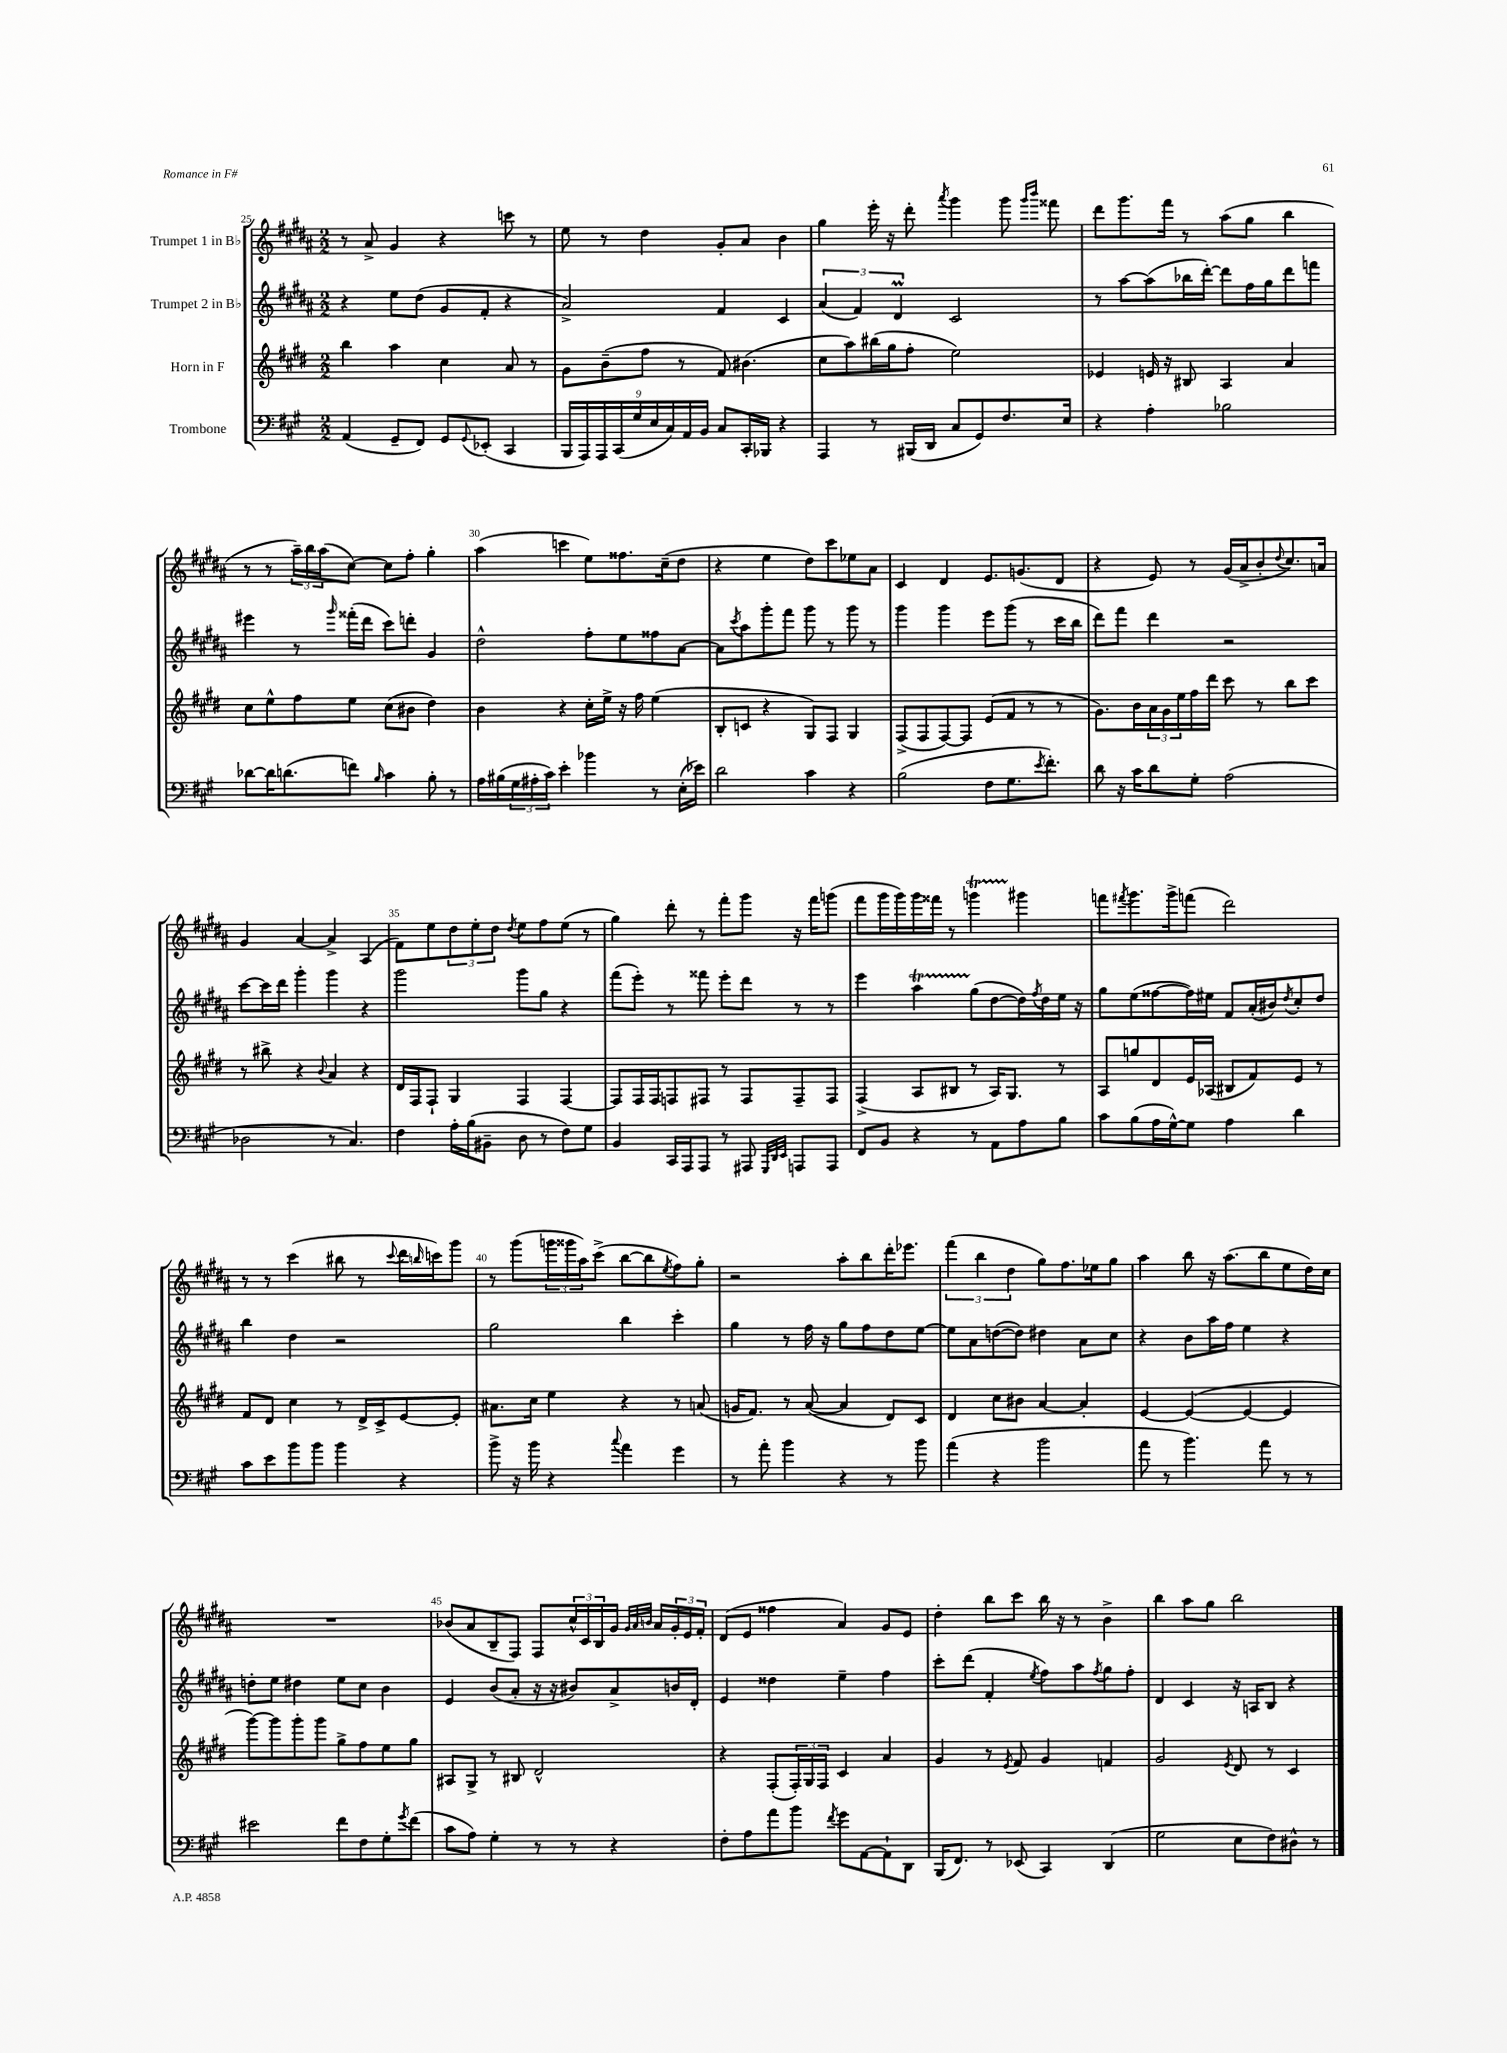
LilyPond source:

<<
\new StaffGroup <<
\new Staff = "s0" \with { instrumentName = "Trumpet 1 in Bb" } {
    \clef treble \key b \major \numericTimeSignature \time 2/2
    r8 ais'8-> gis'4 r4 c'''8 r8 |
    e''8 r8 dis''4 gis'8-. ais'8 b'4 |
    gis''4 e'''16-. r16 dis'''8-. \acciaccatura { ais'''8 } gis'''4 gis'''8 \grace { gis'''16 b'''16 } fisis'''8 |
    dis'''8 gis'''8. fis'''16 r8 ais''8( gis''8 b''4 |
    r8 r8 \tuplet 3/2 { ais''16--) b''16 ais''16( } cis''8~) cis''8 fis''8-. gis''4-. |
    ais''4( c'''4 e''8) fisis''8. cis''16--( dis''8 |
    r4 e''4 dis''8) cis'''8 ees''8 ais'8 |
    cis'4 dis'4 e'8. g'8.( dis'8 |
    r4 e'8) r8 gis'16( ais'16-> b'8-. \appoggiatura { dis''8 } cis''8.) a'16 |
    gis'4 ais'4~ ais'4-> ais4( |
    fis'8) e''8 \tuplet 3/2 { dis''8 e''8-. dis''8 } \acciaccatura { dis''8 } e''8 fis''8 e''8( r8 |
    gis''4) dis'''8-. r8 fis'''8-. gis'''8 r16 fis'''16 g'''8( |
    fis'''8 gis'''16 gis'''16) gis'''16 fisis'''16 r8 g'''4\startTrillSpan gis'''4\stopTrillSpan |
    f'''8 \acciaccatura { fis'''8 } gis'''8. gis'''16-> f'''8( dis'''2) |
    r8 r8 cis'''4( bis''8 r8 \appoggiatura { cis'''8 } dis'''16 \grace { b''16 } c'''16) gis'''8 |
    r8 gis'''8( \tuplet 3/2 { g'''16 gisis'''16 ais''16) } cis'''8->( b''8~ b''8 \acciaccatura { e''8 } fis''8) gis''8-. |
    r2 ais''8-. b''8 dis'''16-. ees'''8. |
    \tuplet 3/2 { fis'''4( b''4 dis''4 } gis''8) fis''8. ees''16 gis''8 |
    ais''4 b''8 r16 ais''8.( b''8 e''8 dis''16) cis''16 |
    R1 |
    bes'8( ais'8 b8-- fis8) fis8 \tuplet 3/2 { cis''16-^ cis'16 b16 } gis'16 \grace { gis'32 ais'32 b'32 } ais'16 \tuplet 3/2 { gis'16-. e'16 fis'16-. } |
    dis'8( e'8 fisis''4 ais'4) gis'8 e'8 |
    dis''4-. b''8 cis'''8 b''16 r16 r8 b'4-> |
    b''4 ais''8 gis''8 b''2 \bar "|." |
}
\new Staff = "s1" \with { instrumentName = "Trumpet 2 in Bb" } {
    \clef treble \key b \major \numericTimeSignature \time 2/2
    r4 e''8 dis''8( gis'8 fis'8-. r4 |
    ais'2->) fis'4 cis'4 |
    \tuplet 3/2 { ais'4( fis'4) dis'4\prall } cis'2 |
    r8 ais''8~ ais''8( bes''16 dis'''16~-.) dis'''8 fis''16 gis''16 dis'''8 f'''8 |
    eis'''4 r8 \grace { gis'''16 } fisis'''16-.( dis'''16 cis'''8) d'''8-. gis'4 |
    dis''2-^ fis''8-. e''8 fisis''8 ais'8~ |
    ais'8 \acciaccatura { cis'''8 } ais''8 gis'''8-. fis'''8 gis'''8 r8 gis'''8 r8 |
    gis'''4 gis'''4 e'''8 gis'''8( r8 cis'''16 b''16 |
    dis'''8) fis'''8 dis'''4 r2 |
    cis'''8~ cis'''16 dis'''16 gis'''4-. gis'''4 r4 |
    gis'''2 gis'''8 gis''8 r4 |
    fis'''8( e'''8-.) r8 fisis'''8 e'''8-. dis'''8 r8 r8 |
    e'''4 ais''4\startTrillSpan gis''8\stopTrillSpan( dis''8~ dis''16) \acciaccatura { fis''8 } dis''16 e''16 r16 |
    gis''8 e''8( fisis''8~ fisis''16) eis''16 fis'8 ais'16-.( bis'16) \acciaccatura { dis''8 } cis''8-. dis''8 |
    b''4 dis''4 r2 |
    gis''2 b''4 cis'''4-. |
    gis''4 r8 fis''16 r16 gis''8 fis''8 dis''8 e''8~ |
    e''8 ais'8 d''8~( d''8) dis''4 ais'8 cis''8 |
    r4 b'8 ais''16 fis''16 e''4 r4 |
    d''8-. e''8 dis''4 e''8 cis''8 b'4 |
    e'4 b'8( ais'8-. r16 r16 bis'8) ais'8-> b'16 dis'16-. |
    e'4 disis''4 e''4-- fis''4 |
    cis'''8-. dis'''8( fis'4-. \acciaccatura { e''8 } fis''8) ais''8 \acciaccatura { fis''8 } gis''8 fis''8-. |
    dis'4 cis'4 r16 a16 b8 r4 \bar "|." |
}
\new Staff = "s2" \with { instrumentName = "Horn in F" } {
    \clef treble \key e \major \numericTimeSignature \time 2/2
    b''4 a''4 cis''4 a'8 r8 |
    gis'8 b'8--( fis''8 r8 fis'8) bis'4.( |
    cis''8 a''8) bis''16( gis''16 fis''8-. e''2) |
    ees'4 e'16 r16 bis8 a4 a'4 |
    cis''8 e''8-^ fis''8 e''8 cis''8( bis'8 dis''4) |
    b'4 r4 cis''16-. e''16-> r16 fis''16 e''4( |
    b8-. c'8 r4 gis8) fis8 gis4 |
    fis8->( fis8 fis8~) fis8 e'8( fis'8 r8 r8 |
    gis'8.) b'16 \tuplet 3/2 { a'16 gis'16 e''16 } fis''16 dis'''16 cis'''8 r8 b''8 cis'''8 |
    r8 bis''8-> r4 \appoggiatura { b'8 } a'4 r4 |
    dis'16 fis16 fis8-! gis4 fis4 fis4~ |
    fis8 fis16 fis16 f8 fis8 r8 fis8 fis8-- fis8 |
    fis4->( a8 bis8 r8 a16) gis8. r8 |
    a8 g''8 dis'8 e'16 aes16( bis8 fis'8) e'8 r8 |
    fis'8 dis'8 cis''4 r8 dis'16-> cis'16-> e'8~ e'8-. |
    ais'8. cis''16 e''4 r4 r8 a'8( |
    g'16 fis'8.) r8 a'8~( a'4 dis'8) cis'8 |
    dis'4 cis''8 bis'8 a'4~ a'4-. |
    e'4~ e'4~( e'4~ e'4 |
    gis'''8~) gis'''8 gis'''8-. gis'''8 gis''8-> fis''8 e''8 gis''8 |
    ais8 gis8-> r8 bis8 dis'2-^ |
    r4 fis8-.( \tuplet 3/2 { fis16-.) gis16 fis16 } cis'4 a'4 |
    gis'4 r8 \acciaccatura { e'8 } fis'8 gis'4 f'4 |
    gis'2 \acciaccatura { e'8 } dis'8 r8 cis'4 \bar "|." |
}
\new Staff = "s3" \with { instrumentName = "Trombone" } {
    \clef bass \key a \major \numericTimeSignature \time 2/2
    a,4( gis,8-- fis,8) gis,8 \appoggiatura { gis,8 } ees,8-.( cis,4 |
    \tuplet 9/8 { b,,16 a,,16) a,,16 cis,16( gis16 e16 cis16) a,16 b,16 } cis8 cis,16-. bes,,16 r4 |
    a,,4 r8 bis,,16( d,16 cis8 gis,8) fis8. e16 |
    r4 a4-. bes2 |
    des'8~ des'16 d'8.( f'8) \grace { b16 } cis'4 b8-. r8 |
    a16 bis16( \tuplet 3/2 { gis16 ais16-. cis'16) } e'4-. bes'4 r8 e16-.( ees'16) |
    d'2 cis'4 r4 |
    b2( fis8 gis8. \acciaccatura { e'8 } fis'8.-.) |
    d'8 r16 cis'16 d'8 gis8-. a2( |
    des2 r8 cis4.) |
    fis4 a16-. b16( bis,8-- d8 r8 fis8) gis8 |
    b,4 cis,16 a,,16 a,,8 r8 ais,,8 \grace { gis,,32 d,32 e,32 } a,,8 a,,8 |
    fis,8 b,8 r4 r8 a,8 a8 b8 |
    cis'8 b8( a16 gis16~-^) gis8 a4 d'4 |
    cis'8 e'8 b'8 b'8 b'4 r4 |
    b'8-> r16 b'16 r4 \appoggiatura { cis''8 } a'4 gis'4 |
    r8 a'8-. b'4 r4 r8 b'8 |
    a'4( r4 b'2 |
    a'8 r8 b'4.) a'8 r8 r8 |
    eis'2 fis'8 fis8 gis8-. \acciaccatura { gis'8 } fis'8( |
    cis'8 a8) gis4-. r8 r8 r4 |
    fis8-. a8 a'8 b'8 \acciaccatura { fis'8 } gis'8 a,8~ a,8-! d,8 |
    b,,16( fis,8.) r8 ees,8( cis,4) d,4( |
    gis2 e8 fis8) dis8-^ r8 \bar "|." |
}
>>
>>
\layout { \context { \Score currentBarNumber = #25 \override BarNumber.break-visibility = ##(#f #t #t) barNumberVisibility = #(every-nth-bar-number-visible 5) } }
